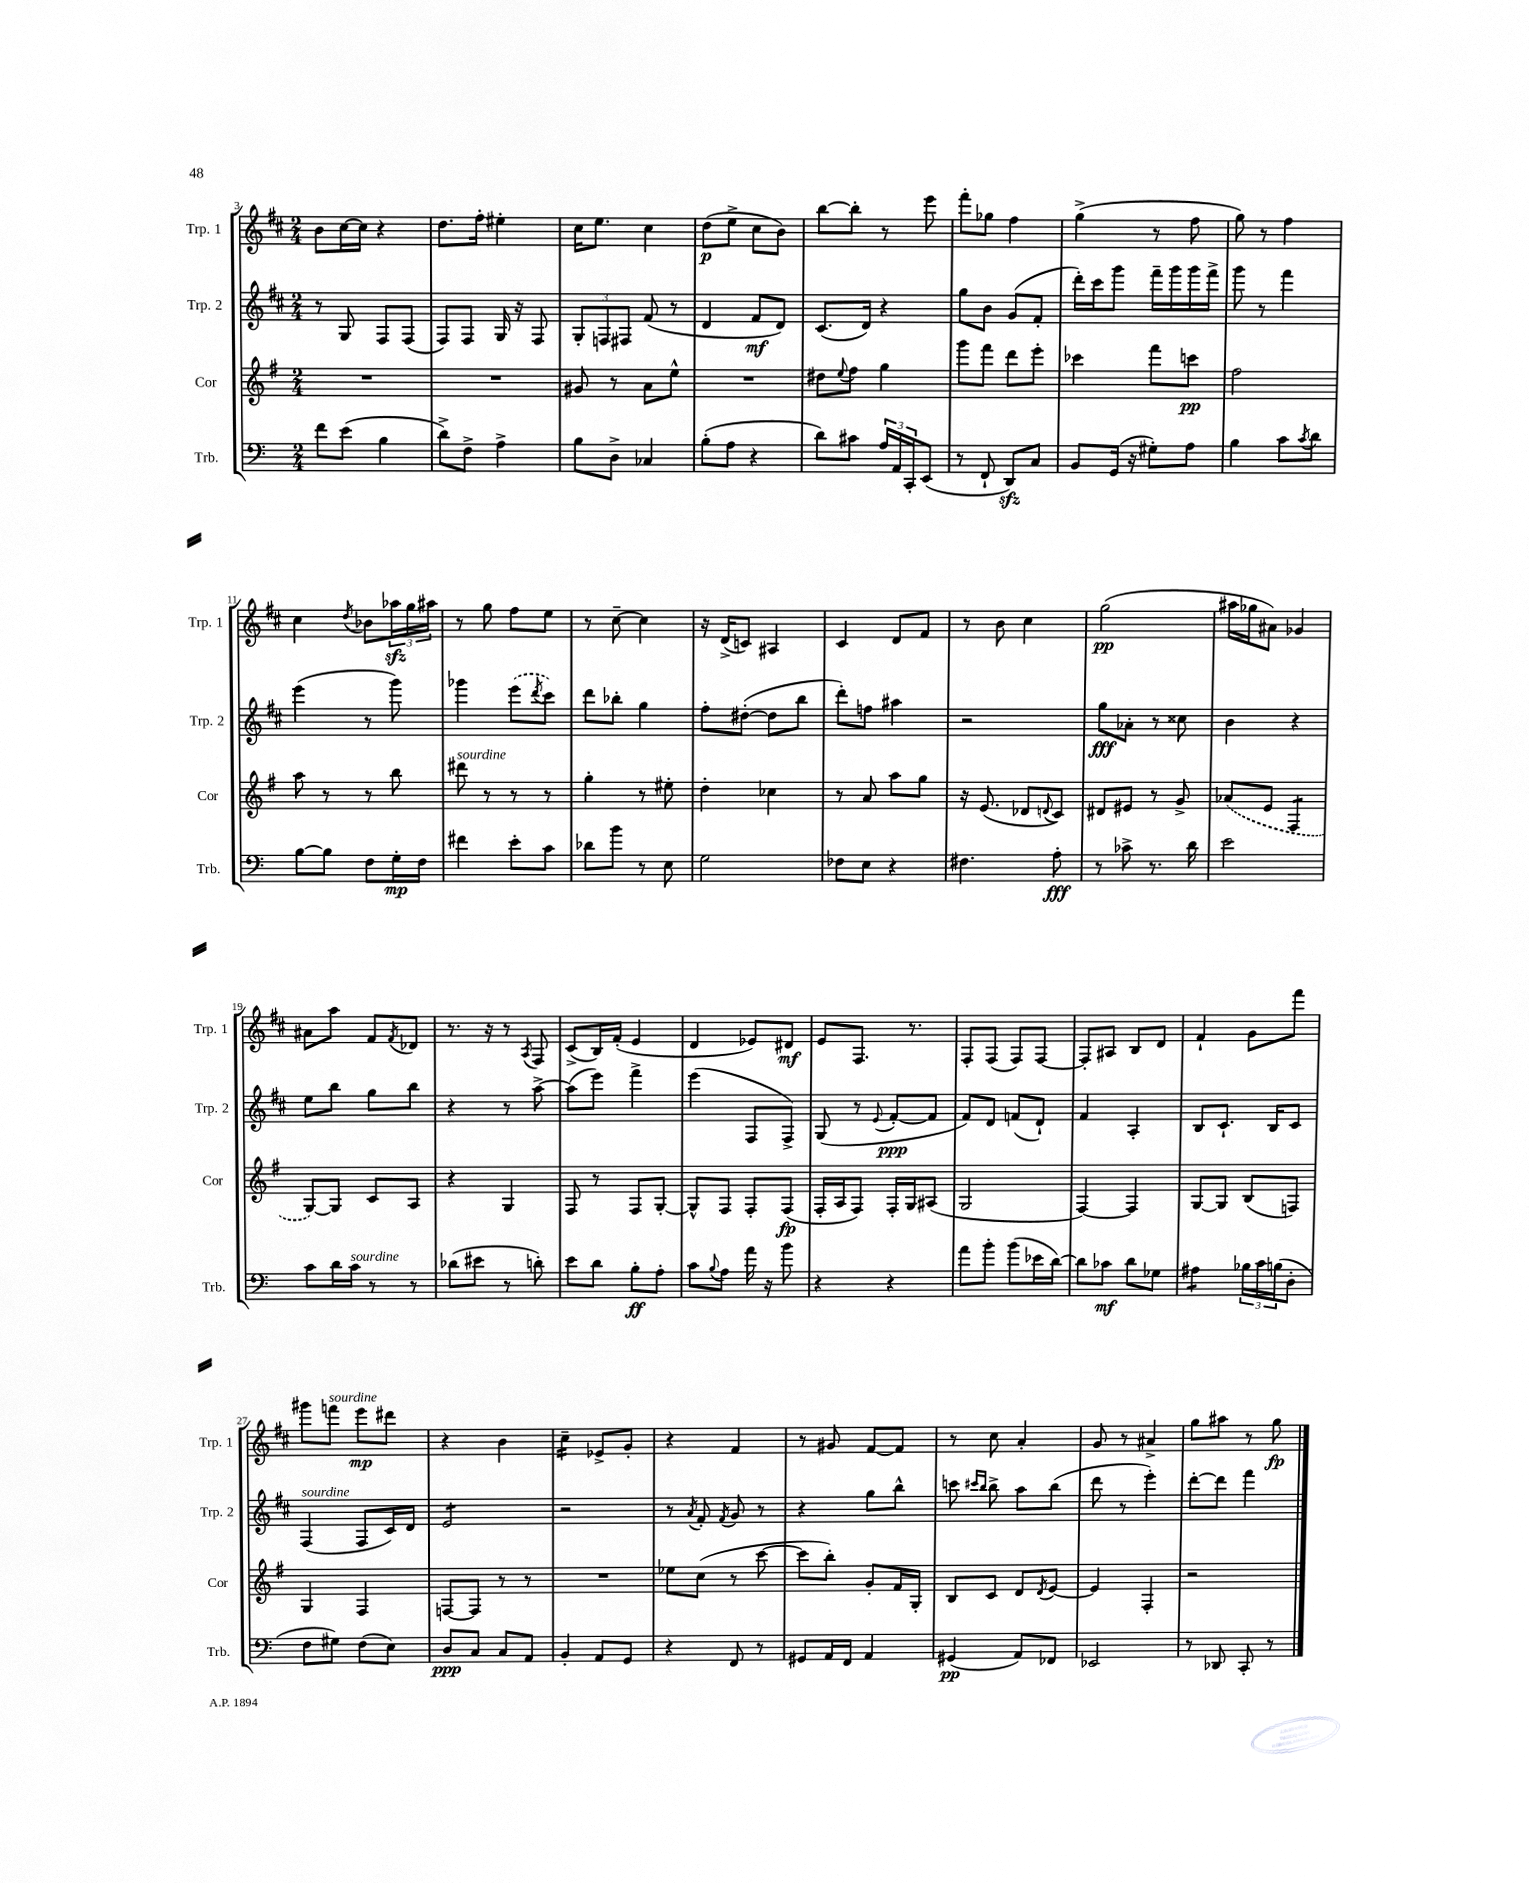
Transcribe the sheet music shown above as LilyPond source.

<<
\new StaffGroup <<
\new Staff = "s0" \with { instrumentName = "Trp. 1" shortInstrumentName = "Trp. 1" } {
    \clef treble \key d \major \numericTimeSignature \time 2/4
    b'8 cis''16~ cis''16 r4 |
    d''8. fis''16-. eis''4-. |
    cis''16 e''8. cis''4 |
    d''8\p( e''8-> cis''8 b'8) |
    b''8~ b''8-. r8 e'''8 |
    fis'''8-. ges''8 fis''4 |
    g''4->( r8 fis''8 |
    g''8) r8 fis''4 |
    cis''4 \acciaccatura { d''8 } bes'8 \tuplet 3/2 { aes''16\sfz g''16 ais''16 } |
    r8 g''8 fis''8 e''8 |
    r8 cis''8~-- cis''4 |
    r16 d'16->( c'8) ais4 |
    cis'4 d'8 fis'8 |
    r8 b'8 cis''4 |
    g''2\pp( |
    ais''16 ges''16 ais'8) ges'4 |
    ais'8 a''8 fis'8 \acciaccatura { fis'8 } des'8 |
    r8. r16 r8 \acciaccatura { a8 } fis8 |
    cis'8->( b16) fis'16-.( e'4 |
    d'4 ees'8) dis'8\mf |
    e'8 fis8. r8. |
    fis8-. fis8( fis8) fis8~ |
    fis8-. ais8 b8 d'8 |
    fis'4-! g'8 fis'''8 |
    gis'''8 f'''8^\markup { \italic "sourdine" } e'''8\mp dis'''8 |
    r4 b'4 |
    cis''4:16-- ees'8-> g'8-. |
    r4 fis'4 |
    r8 gis'8 fis'8~ fis'8 |
    r8 cis''8 a'4-. |
    g'8 r8 ais'4-> |
    g''8 ais''8 r8 g''8\fp \bar "|." |
}
\new Staff = "s1" \with { instrumentName = "Trp. 2" shortInstrumentName = "Trp. 2" } {
    \clef treble \key d \major \numericTimeSignature \time 2/4
    r8 g8 fis8 fis8( |
    fis8) fis8 g16 r16 fis8 |
    \tuplet 3/2 { g8-. f8 fis8 } fis'8( r8 |
    d'4 fis'8\mf d'8) |
    cis'8.( d'16) r4 |
    g''8 b'8 g'8( fis'8-. |
    d'''16-.) cis'''16 g'''8 fis'''16-- g'''16 g'''16 fis'''16-> |
    g'''8 r8 fis'''4 |
    e'''4( r8 g'''8) |
    ges'''4 \once \slurDashed e'''8( \acciaccatura { d'''8 } cis'''8) |
    d'''8 bes''8-. g''4 |
    fis''8-. dis''8~-.( dis''8 b''8 |
    d'''8-.) f''8 ais''4 |
    r2 |
    g''8\fff aes'8-. r8 cisis''8 |
    b'4 r4 |
    e''8 b''8 g''8 b''8 |
    r4 r8 a''8~-> |
    a''8( e'''8) fis'''4-> |
    e'''4( fis8 fis8->) |
    g8( r8 \appoggiatura { e'8 } fis'8~-.\ppp fis'8 |
    fis'8) d'8 f'8( d'8-!) |
    fis'4 a4-. |
    b8 cis'8.-! b16 cis'8 |
    fis4^\markup { \italic "sourdine" }( fis8 cis'16) d'16 |
    e'2:8 |
    r2 |
    r8 \acciaccatura { a'8 } fis'8-. \acciaccatura { fis'8 } g'8 r8 |
    r4 g''8 b''8-^ |
    c'''8 \grace { cis'''16 b''16 } b''8-> a''8 b''8( |
    d'''8 r8 e'''4-.) |
    d'''8~-. d'''8 fis'''4 \bar "|." |
}
\new Staff = "s2" \with { instrumentName = "Cor" shortInstrumentName = "Cor" } {
    \clef treble \key g \major \numericTimeSignature \time 2/4
    R2 |
    R2 |
    gis'8 r8 a'8 e''8-^ |
    R2 |
    dis''8 \appoggiatura { e''8 } fis''8 g''4 |
    g'''8 fis'''8 d'''8 e'''8-. |
    ces'''4 fis'''8 c'''8\pp |
    fis''2 |
    a''8 r8 r8 b''8 |
    dis'''8^\markup { \italic "sourdine" } r8 r8 r8 |
    g''4-. r8 eis''8-. |
    d''4-. ces''4 |
    r8 a'8 a''8 g''8 |
    r16 e'8.( des'8 \appoggiatura { d'8 } c'8) |
    dis'8 eis'8 r8 g'8-> |
    \once \slurDashed aes'8( e'8 fis4:8 |
    g8~) g8 c'8 a8 |
    r4 g4 |
    fis8 r8 fis8 g8~-. |
    g8-^ fis8 fis8-. fis8\fp( |
    fis16-. a16 fis8) fis16-. g16 ais8( |
    g2 |
    fis4~) fis4 |
    g8~ g8 b8( f8) |
    g4 fis4 |
    f8~ f8 r8 r8 |
    R2 |
    ees''8 c''8( r8 c'''8~ |
    c'''8 b''8-.) g'8-. fis'16 g16-. |
    b8 c'8 d'8 \acciaccatura { d'8 } e'8~ |
    e'4 fis4-. |
    r2 \bar "|." |
}
\new Staff = "s3" \with { instrumentName = "Trb." shortInstrumentName = "Trb." } {
    \clef bass \key c \major \numericTimeSignature \time 2/4
    f'8 e'8( b4 |
    d'8->) f8-> a4-> |
    b8 d8-> ces4 |
    b8-.( a8 r4 |
    d'8) cis'8 \tuplet 3/2 { a16 a,16 c,16-. } e,8( |
    r8 f,8-! d,8\sfz) c8 |
    b,8 g,16( r16 gis8-.) a8 |
    b4 c'8 \acciaccatura { c'8 } d'8 |
    b8~ b8 f8 g16-.\mp f16 |
    fis'4 e'8-. c'8 |
    des'8 b'8 r8 e8 |
    g2 |
    fes8 e8 r4 |
    fis4. a8-.\fff |
    r8 ces'8-> r8. d'16 |
    e'2 |
    c'8 d'16 c'16^\markup { \italic "sourdine" } r8 r8 |
    des'8( eis'8 r8 d'8-.) |
    e'8 d'8 b8-.\ff a8-. |
    c'8 \appoggiatura { b8 } a8 a'16 r16 b'8 |
    r4 r4 |
    a'8 b'8-. b'8( ees'16 d'16~) |
    d'8 ces'8\mf d'8 ges8 |
    ais4:8 \tuplet 3/2 { bes16 c'16 b16( } d8-. |
    f8 gis8) f8( e8) |
    d8\ppp c8 c8 a,8 |
    b,4-. a,8 g,8 |
    r4 f,8 r8 |
    gis,8 a,16 f,16 a,4 |
    gis,4\pp( a,8) fes,8 |
    ees,2 |
    r8 des,8 c,8-. r8 \bar "|." |
}
>>
>>
\layout { \context { \Score currentBarNumber = #3 } }
